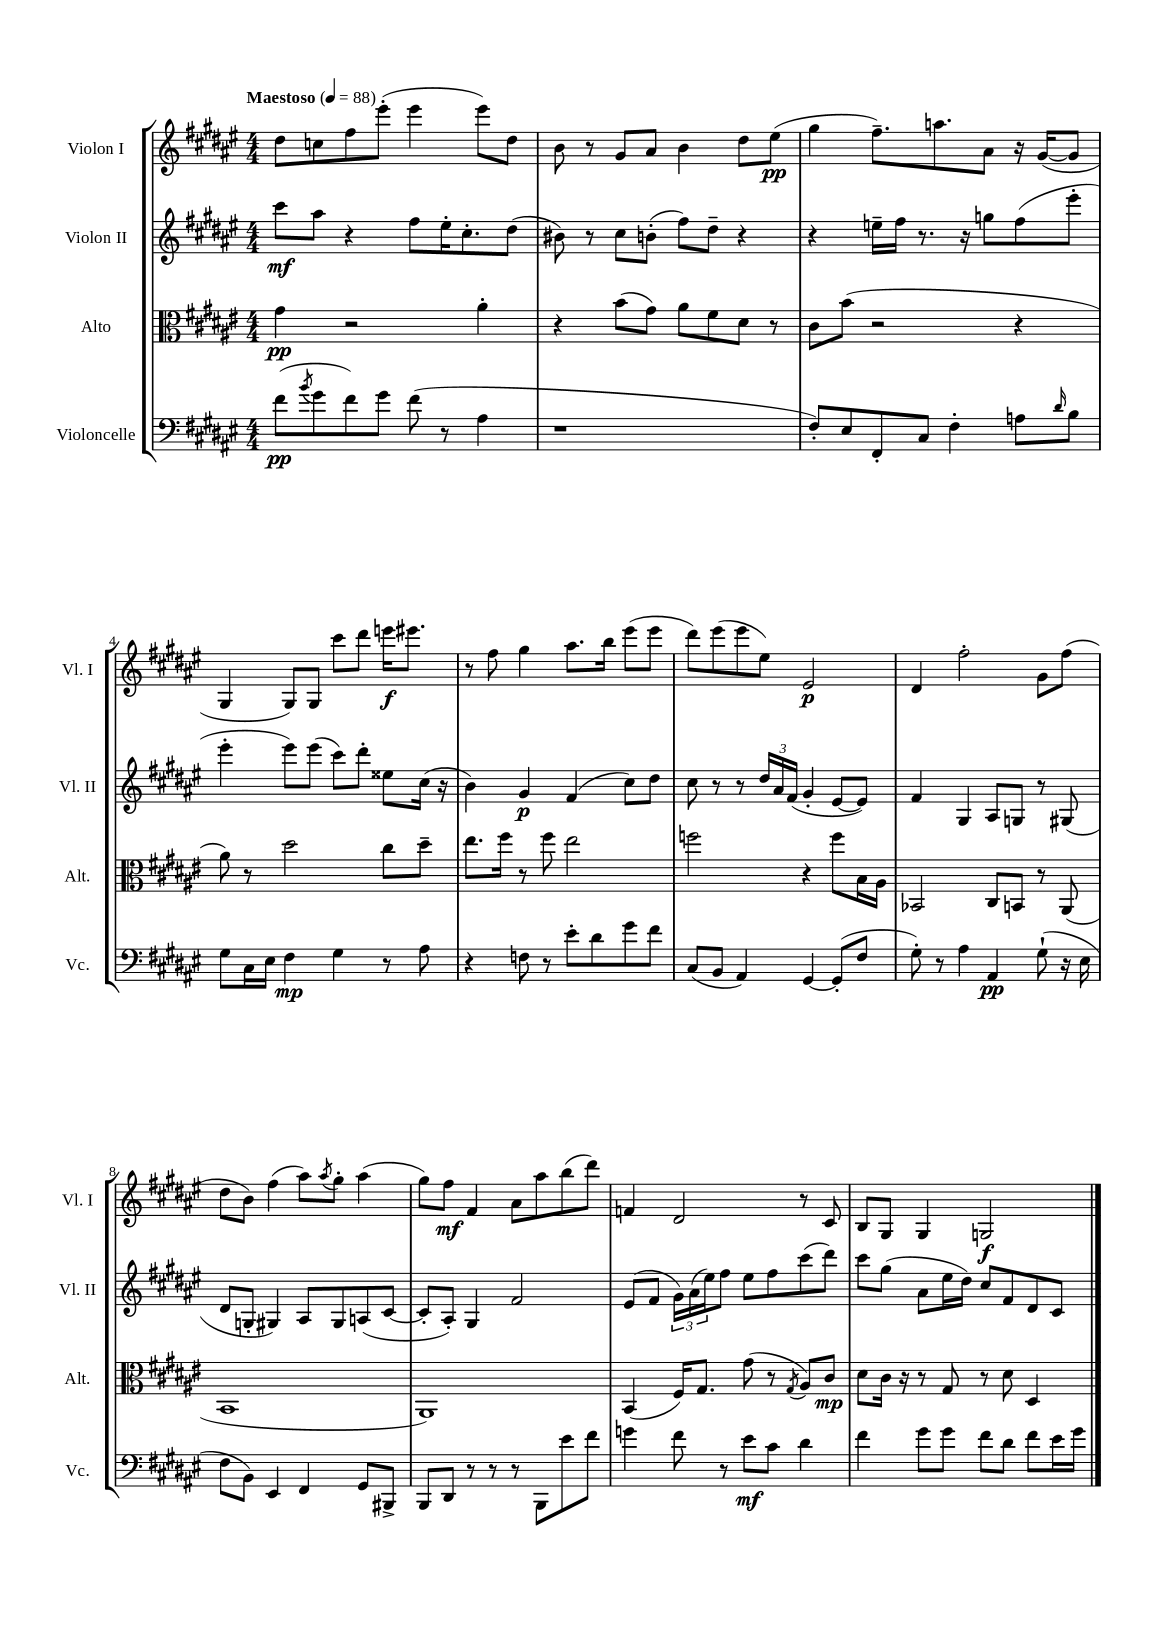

**kern	**kern	**kern	**kern
*staff4	*staff3	*staff2	*staff1
*clefF4	*clefC3	*clefG2	*clefG2
*k[f#c#g#d#a#e#]	*k[f#c#g#d#a#e#]	*k[f#c#g#d#a#e#]	*k[f#c#g#d#a#e#]
*M4/4	*M4/4	*M4/4	*M4/4
*MM88	*MM88	*MM88	*MM88
(8f#\L	4g#\	8ccc#\L	8dd#\L
8qb/	.	.	.
8g#\	.	8aa#\J	8cc\
8f#\)	2r	4r	8ff#\
8g#\J	.	.	(8eee#'\J
(8f#\	.	8ff#\L	4eee#\
8r	.	16ee#'\K	.
.	.	8.cc#'\	.
4A#\	4a#'\	.	8eee#\L)
.	.	(8dd#\J	8dd#\J
=	=	=	=
1r	4r	8b#\)	8b\
.	.	8r	8r
.	(8b\L	8cc#\L	8g#/L
.	8g#\J)	(8b'\J	8a#/J
.	8a#\L	8ff#\L)	4b\
.	8f#\	8dd#~\J	.
.	8d#\J	4r	8dd#\L
.	8r	.	(8ee#\J
=	=	=	=
8F#'/L)	8c#\L	4r	4gg#\
8E#/	(8b\J	.	.
8FF#'/	2r	16ee~\LL	8.ff#~\L)
.	.	16ff#\JJ	.
8C#/J	.	8.r	.
.	.	.	8.aa\
4F#'\	.	.	.
.	.	16r	.
.	.	8gg\L	8a#\J
8A\L	4r	(8ff#\	16r
.	.	.	([16g#/LK
16qqd#/	.	.	.
8B\J	.	8eee#'\J	8g#/]J
=	=	=	=
8G#\L	8a#\)	4eee#'\	4G#/
16C#\L	8r	.	.
16E#\JJ	.	.	.
4F#\	2dd#\	8eee#\L)	8G#/L)
.	.	(8eee#\J	8G#/J
4G#\	.	8ccc#\L)	8ccc#\L
.	.	8ddd#'\J	8ddd#\J
8r	8cc#\L	8ee##\L	16eee\LK
.	.	.	8.eee#\J
8A#\	8dd#~\J	(16cc#\Jk	.
.	.	16r	.
=	=	=	=
4r	8.ee#\L	4b\)	8r
.	.	.	8ff#\
.	16ff#\Jk	.	.
8F\	8r	4g#/	4gg#\
8r	8ff#\	.	.
8e#'\L	2ee#\	(4f#/	8.aa#\L
8d#\	.	.	.
.	.	.	16bb\Jk
8g#\	.	8cc#\L)	(8eee#\L
8f#\J	.	8dd#\J	8eee#\J
=	=	=	=
(8C#/L	2ff\	8cc#\	8ddd#\L)
8BB/J	.	8r	(8eee#\
4AA#/)	.	8r	8eee#\
.	.	24dd#/LL	8ee#\J)
.	.	24a#/	.
.	.	(24f#/JJ	.
[4GG#/	4r	4g#'/	2e#/
(8GG#'/]L	8ff\L	[8e#/L	.
8F#/J	16B\L	8e#/]J)	.
.	16A#\JJ	.	.
=	=	=	=
8G#'\)	2BB-/	4f#/	4d#/
8r	.	.	.
4A#\	.	4G#/	2ff#'\
4AA#/	8C#/L	8A#/L	.
.	8BB/J	8G/J	.
(8G#`\	8r	8r	8g#\L
16r	(8AA#/	(8G#/	(8ff#\J
16E#\	.	.	.
=	=	=	=
8F#\L	1BB	8d#/L	8dd#\L
8BB\J)	.	8G'/J	8b\J)
4EE#/	.	4G#/)	(4ff#\
4FF#/	.	8A#/L	8aa#\L)
.	.	.	8qaa#/
.	.	8G#/	8gg#'\J
8GG#/L	.	(8A/	(4aa#\
8BBB#^/J	.	[8c#/J	.
=	=	=	=
8BBB/L	1AA#)	8c#'/]L	8gg#\L)
8DD#/J	.	8A#'/J)	8ff#\J
8r	.	4G#/	4f#/
8r	.	.	.
8r	.	2f#/	8a#\L
8BBB\L	.	.	8aa#\
8e#\	.	.	(8bb\
8f#\J	.	.	8ddd#\J)
=	=	=	=
4g\	(4BB/	(8e#/L	4f/
.	.	8f#/J	.
8f#\	16F#/LK)	24g#\LL)	2d#/
.	.	(24a#\	.
.	8.G#/J	.	.
.	.	24ee#\J)	.
8r	.	8ff#\J	.
8e#\L	(8g#\	8ee#\L	.
8c#\J	8r	8ff#\	.
.	8qG#/	.	.
4d#\	8A#/L)	(8ccc#\	8r
.	8c#/J	8ddd#\J)	8c#/
=	=	=	=
4f#\	8d#\L	8ccc#\L	8B/L
.	16c#\Jk	(8gg#\J	8G#/J
.	16r	.	.
8g#\L	8r	8a#\L	4G#/
8g#\J	8G#/	16ee#\L	.
.	.	16dd#\JJ)	.
8f#\L	8r	8cc#/L	2G/
8d#\J	8d#\	8f#/	.
8f#\L	4D#/	8d#/	.
16e#\L	.	8c#/J	.
16g#\JJ	.	.	.
==	==	==	==
*-	*-	*-	*-
